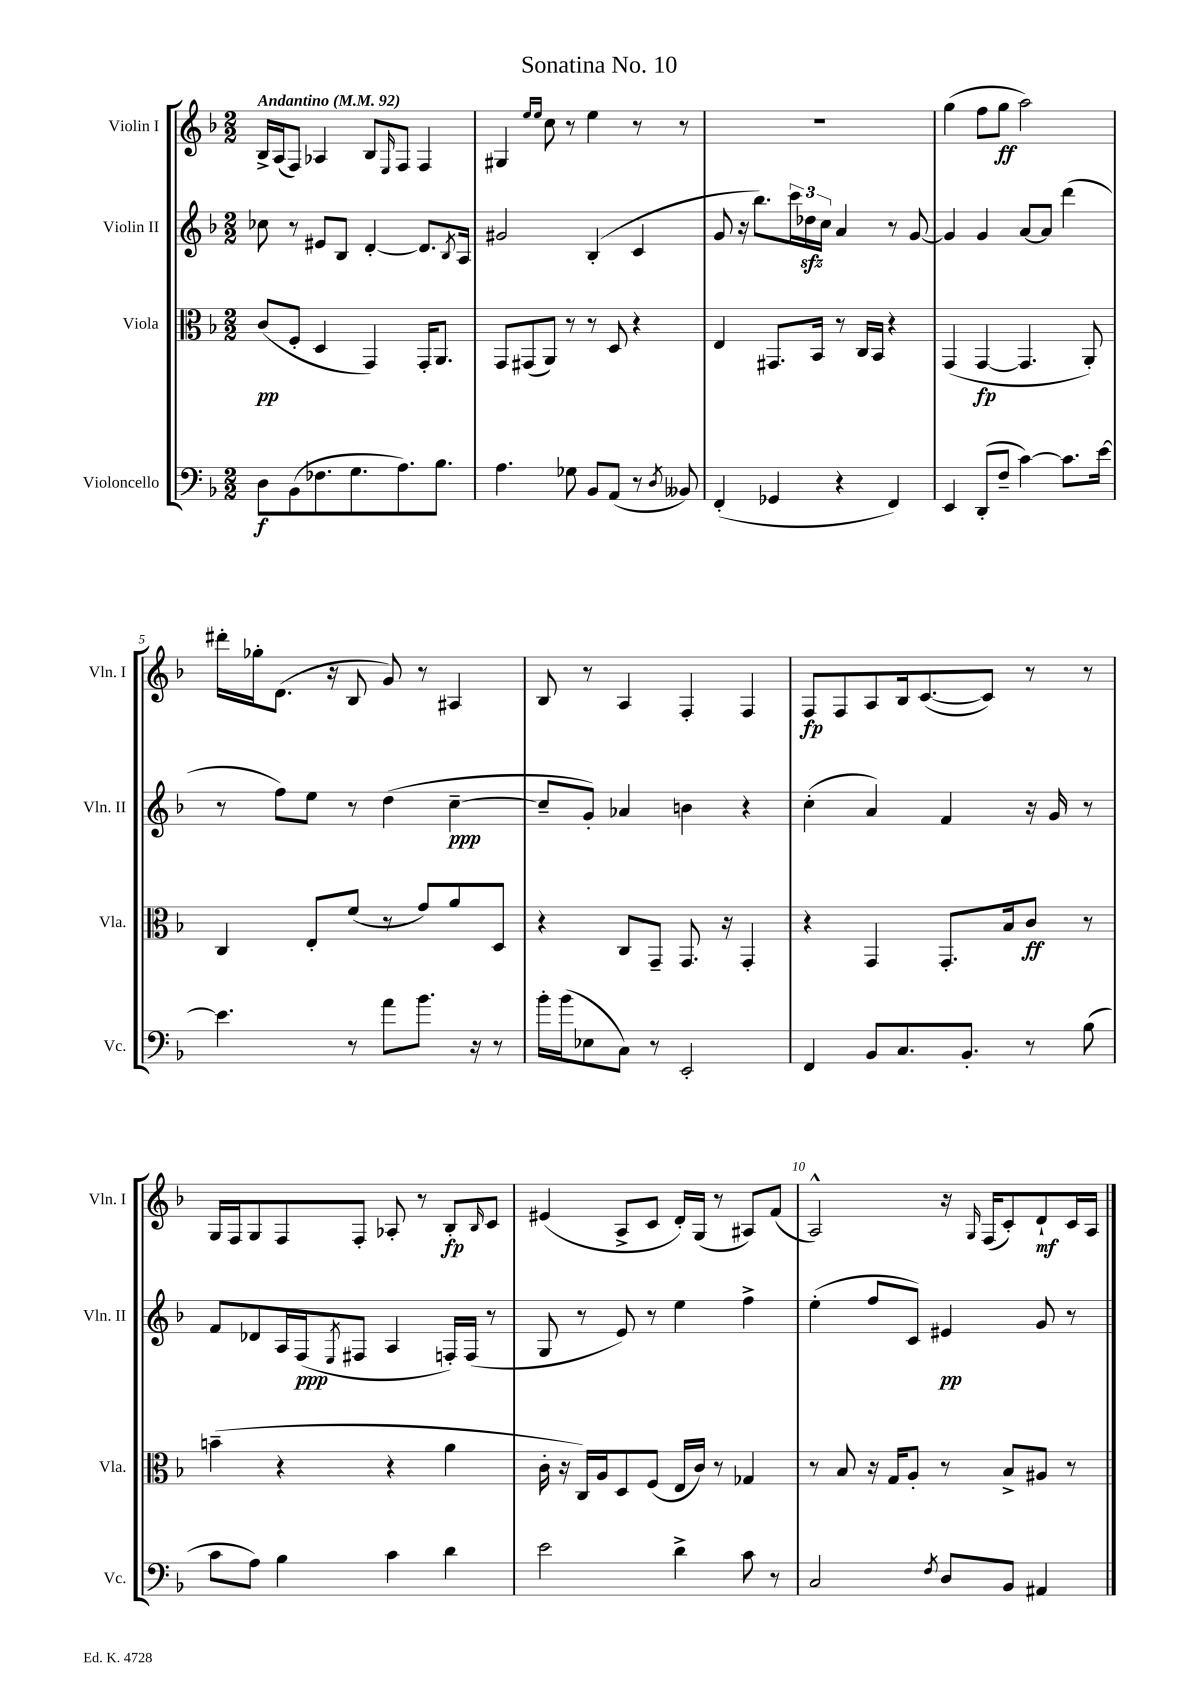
\header { title = "Sonatina No. 10" }
<<
\new StaffGroup <<
\new Staff = "s0" \with { instrumentName = "Violin I" shortInstrumentName = "Vln. I" } {
    \clef treble \key f \major \numericTimeSignature \time 2/2 \tempo "Andantino" 4 = 92
    bes16-> a16( f8) aes4 bes8 \grace { e16 } f8 f4 |
    gis4 \grace { e''16 e''16 } c''8 r8 e''4 r8 r8 |
    R1 |
    g''4( f''8 g''8\ff a''2) |
    dis'''16-. ges''16-. d'8.( r16 bes8 g'8) r8 ais4 |
    bes8 r8 a4 f4-. f4 |
    f8\fp f8 a8 bes16 c'8.~( c'8) r8 r8 |
    g16 f16 g8 f8 f8-. aes8-. r8 bes8-.\fp \grace { bes16 } c'8 |
    eis'4( a8-> c'8 d'16-.) g16( r8 ais8) f'8( |
    a2-^) r16 \grace { g16 } f16( c'8-.) d'8-!\mf c'16 a16 \bar "|." |
}
\new Staff = "s1" \with { instrumentName = "Violin II" shortInstrumentName = "Vln. II" } {
    \clef treble \key f \major \numericTimeSignature \time 2/2
    ces''8 r8 eis'8 bes8 d'4~-. d'8. \acciaccatura { bes8 } a16 |
    gis'2 bes4-.( c'4 |
    g'8 r16 bes''8.) \tuplet 3/2 { c'''16 des''16\sfz c''16 } a'4 r8 g'8~ |
    g'4 g'4 a'8~ a'8 d'''4( |
    r8 f''8) e''8 r8 d''4( c''4~--\ppp |
    c''8-- g'8-.) aes'4 b'4 r4 |
    c''4-.( a'4) f'4 r16 g'16 r8 |
    f'8 des'8 a16 f16\ppp( \acciaccatura { e8 } fis8 a4 f16-.) f16( r8 |
    g8 r8 e'8) r8 e''4 f''4-> |
    e''4-.( f''8 c'8) eis'4\pp g'8 r8 \bar "|." |
}
\new Staff = "s2" \with { instrumentName = "Viola" shortInstrumentName = "Vla." } {
    \clef alto \key f \major \numericTimeSignature \time 2/2
    c'8\pp( f8-. d4 g,4) g,16-. a,8. |
    g,8 gis,8( a,8) r8 r8 d8 r4 |
    e4 gis,8. bes,16 r8 c16 bes,16 r4 |
    g,4( g,4~\fp g,4. a,8-.) |
    c4 e8-. f'8( r8 g'8) a'8 d8 |
    r4 c8 g,8-- g,8. r16 g,4-. |
    r4 g,4 g,8.-. bes16 c'8\ff r8 |
    b'4--( r4 r4 a'4 |
    c'16-. r16 c16) a16 d8 f8( e16 c'16) r8 ges4 |
    r8 bes8 r16 g16 a8-. r8 bes8-> ais8 r8 \bar "|." |
}
\new Staff = "s3" \with { instrumentName = "Violoncello" shortInstrumentName = "Vc." } {
    \clef bass \key f \major \numericTimeSignature \time 2/2
    d8\f bes,8( fes8. g8. a8.) bes8. |
    a4. ges8 bes,8 a,8( r8 \acciaccatura { d8 } beses,8) |
    f,4-.( ges,4 r4 f,4) |
    e,4 d,8-.( f8-- c'4~) c'8. e'16~ |
    e'4. r8 a'8 bes'8. r16 r8 |
    bes'16-. bes'16( ees8 c8) r8 e,2-. |
    f,4 bes,8 c8. bes,8.-. r8 bes8( |
    c'8 a8) bes4 c'4 d'4 |
    e'2 d'4-> c'8 r8 |
    c2 \acciaccatura { f8 } d8 bes,8 ais,4 \bar "|." |
}
>>
>>
\layout { \context { \Score \override BarNumber.break-visibility = ##(#f #t #t) barNumberVisibility = #(every-nth-bar-number-visible 5) } }
